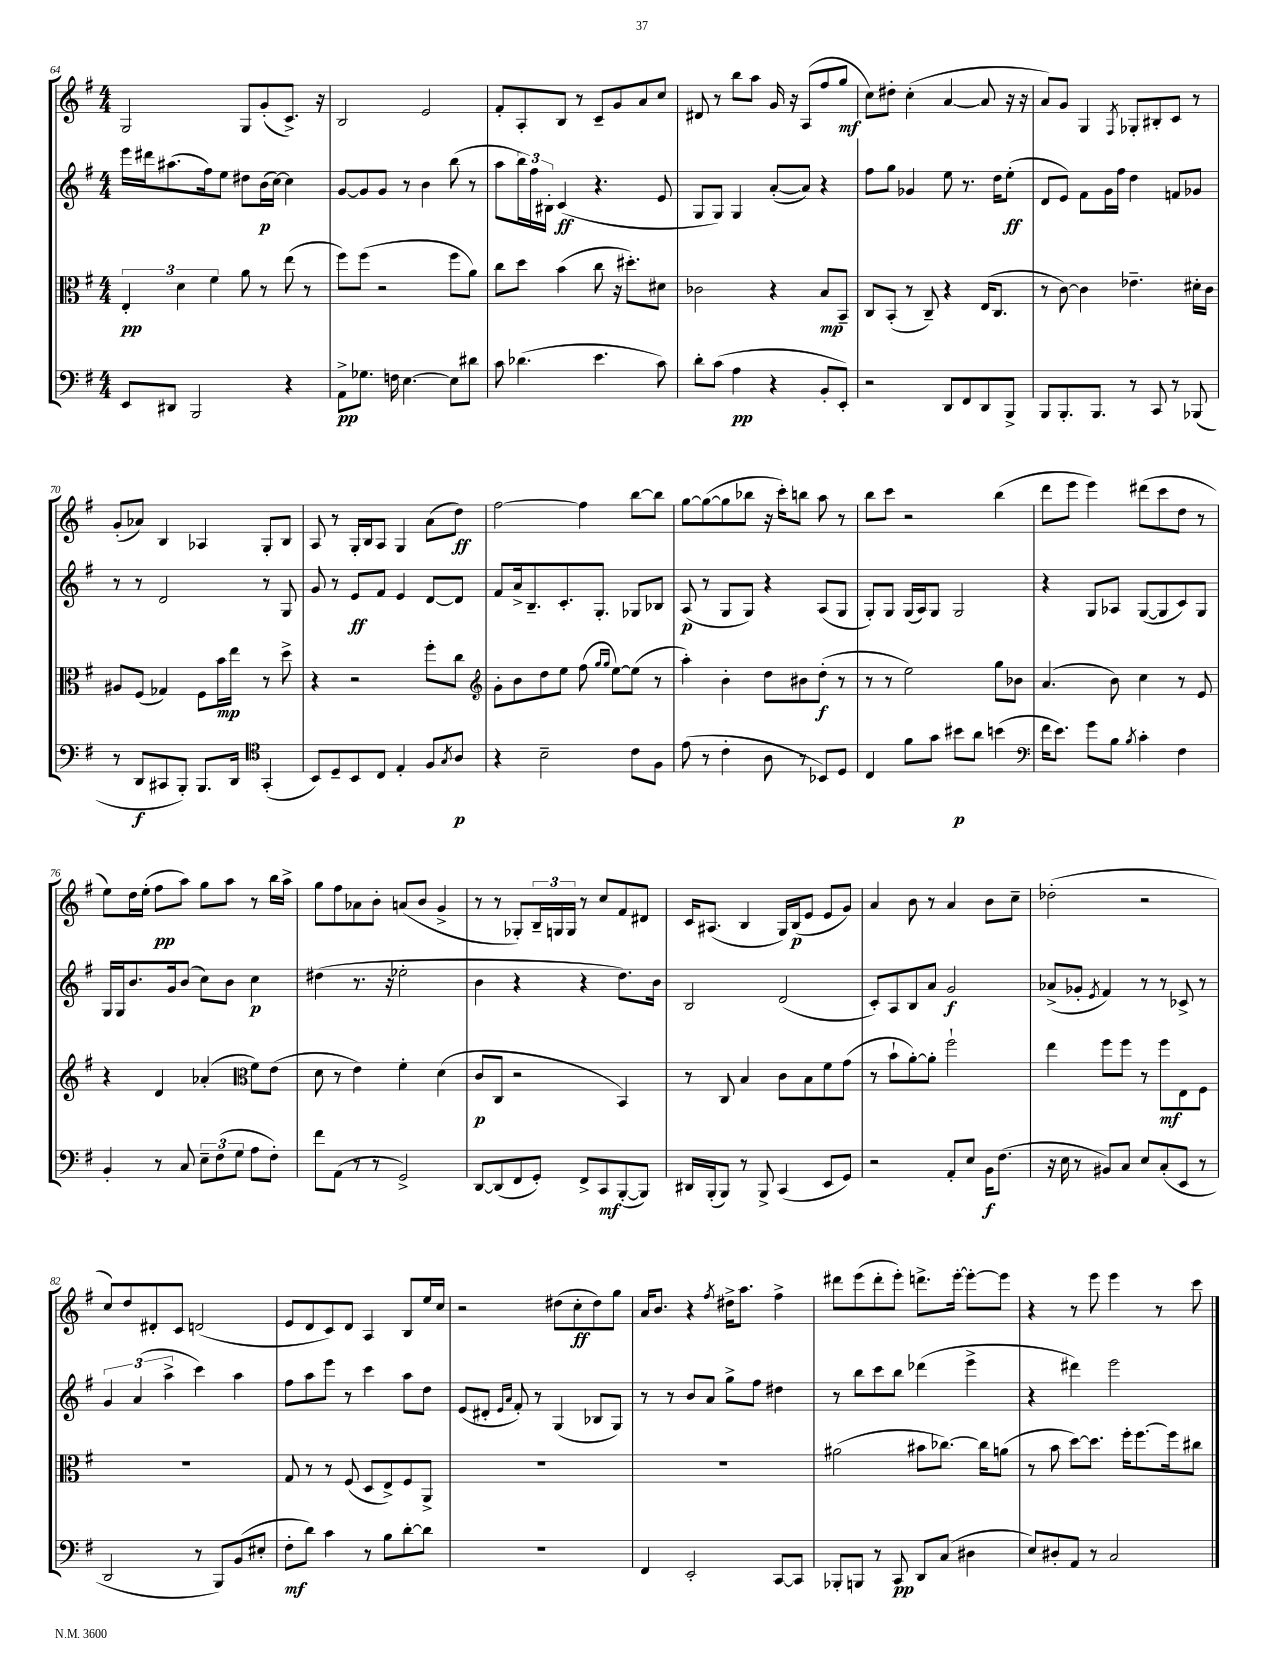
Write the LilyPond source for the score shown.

<<
\new StaffGroup <<
\new Staff = "s0" {
    \clef treble \key g \major \numericTimeSignature \time 4/4
    g2 g8 g'8-.( c'8.->) r16 |
    b2 e'2 |
    fis'8-. a8-. b8 r8 c'8-- g'8 a'8 c''8 |
    dis'8 r8 b''8 a''8 g'16 r16 a8( fis''8 g''8\mf |
    c''8) dis''8-. c''4-.( a'4~ a'8 r16 r16 |
    a'8) g'8 g4 \acciaccatura { fis8 } ges8-. bis8-. c'8 r8 |
    g'8-.( aes'8) b4 aes4 g8-. b8 |
    a8 r8 g16-. b16 a8 g4 a'8( d''8\ff) |
    fis''2~ fis''4 b''8~ b''8 |
    g''8~ g''8~( g''8 bes''8 r16 c'''16-.) b''8 a''8 r8 |
    b''8 c'''8 r2 b''4( |
    d'''8 e'''8 e'''4) dis'''8( c'''8 d''8 r8 |
    e''8) d''16 e''16-.( fis''8\pp a''8) g''8 a''8 r8 b''16 a''16-> |
    g''8 fis''8 aes'8 b'8-. a'8( b'8 g'4-> |
    r8 r8 ges8-.) \tuplet 3/2 { b16-- g16 g16 } r8 c''8 fis'8 dis'8 |
    c'16 ais8.( b4 g16) b16\p( e'8 e'8 g'8) |
    a'4 b'8 r8 a'4 b'8 c''8-- |
    des''2-.( r2 |
    c''8) d''8 dis'8-. c'8 d'2( |
    e'8 d'8 c'8) d'8 a4 b8 e''16 c''16 |
    r2 dis''8( c''8-.\ff dis''8) g''8 |
    a'16 b'8. r4 \acciaccatura { fis''8 } dis''16-> a''8. fis''4-> |
    dis'''8 e'''8( dis'''8-. e'''8-.) d'''8.-> e'''16~-. e'''8~-. e'''8 |
    r4 r8 e'''8 e'''4 r8 c'''8 \bar "|." |
}
\new Staff = "s1" {
    \clef treble \key g \major \numericTimeSignature \time 4/4
    e'''16 dis'''16 ais''8.( fis''16) e''8 dis''8 b'16\p( c''16~) c''4 |
    g'8~ g'8 g'8 r8 b'4 b''8( r8 |
    a''8 \tuplet 3/2 { b''16) fis''16 bis16-. } c'4\ff( r4. e'8 |
    g8 g8) g4 a'8~-.( a'8) r4 |
    fis''8 g''8 ges'4 e''8 r8. d''16 e''8-.\ff( |
    d'8 e'8) fis'8 g'16 fis''16 d''4 f'8 ges'8 |
    r8 r8 d'2 r8 g8 |
    g'8 r8 e'8\ff fis'8 e'4 d'8~ d'8 |
    fis'8 a'16-> b8.-- c'8.-. g8.-. ges8 bes8 |
    a8\p( r8 g8 g8) r4 a8( g8 |
    g8-.) g8 g16( a16) g8 g2 |
    r4 g8 aes8 g8~( g8 c'8) g8 |
    g16 g16 b'8. g'16 b'8( c''8) b'8 c''4\p |
    dis''4( r8. r16 ees''2-. |
    b'4 r4 r4 d''8.) b'16 |
    b2 d'2( |
    c'8-.) a8 b8 a'8 g'2\f |
    aes'8->( ges'8-. \acciaccatura { e'8 } fis'4) r8 r8 ces'8-> r8 |
    \tuplet 3/2 { g'4 a'4( a''4-> } c'''4) a''4 |
    fis''8 a''8 e'''8 r8 c'''4 a''8 d''8 |
    e'8( dis'8-. \grace { e'16 a'16 } fis'8-.) r8 g4( bes8 g8) |
    r8 r8 b'8 a'8 g''8-> fis''8 dis''4 |
    r8 b''8 c'''8 b''8 des'''4( e'''4-> |
    r4 dis'''4) e'''2 \bar "|." |
}
\new Staff = "s2" {
    \clef alto \key g \major \numericTimeSignature \time 4/4
    \tuplet 3/2 { e4-.\pp d'4 fis'4 } a'8 r8 e''8( r8 |
    fis''8) fis''8( r2 fis''8 a'8) |
    c''8 d''8 b'4( c''8 r16 dis''8.-.) dis'8 |
    ces'2 r4 b8\mp b,8-- |
    c8 b,8-.( r8 c8--) r4 e16( c8. |
    r8 c'8~) c'4 ees'4.-- dis'16-. c'16 |
    ais8 fis8( ges4) fis8 b'16\mp e''16 r8 d''8-> |
    r4 r2 fis''8-. c''8 |
    \clef treble g'8-. b'8 d''8 e''8 fis''8( \grace { g''16 g''16 } e''8~) e''8( r8 |
    a''4-.) b'4-. d''8 bis'8 d''8-.\f( r8 |
    r8 r8 e''2) g''8 bes'8 |
    a'4.( b'8) c''4 r8 e'8 |
    r4 d'4 aes'4-.( \clef alto fis'8) e'8( |
    d'8 r8 e'4) fis'4-. d'4( |
    c'8\p c8 r2 b,4) |
    r8 c8 b4 c'8 b8 fis'8 g'8( |
    r8 b'8-! a'8~-.) a'8-. fis''2-! |
    e''4 fis''8 fis''8 r8 fis''8\mf e8 fis8 |
    R1 |
    g8 r8 r8 fis8( d8 e8->) fis8 a,8-> |
    R1 |
    R1 |
    ais'2( bis'8 ces''8.~) ces''16 a'8( |
    r8 b'8 d''8~) d''8. fis''16-. fis''8.~ fis''16 cis''8 \bar "|." |
}
\new Staff = "s3" {
    \clef bass \key g \major \numericTimeSignature \time 4/4
    e,8 dis,8 b,,2 r4 |
    a,8->\pp ges8. f16 e4.~ e8 dis'8 |
    c'8 des'4.( e'4. c'8) |
    d'8-. c'8( a4\pp r4 b,8-. e,8-.) |
    r2 d,8 fis,8 d,8 b,,8-> |
    b,,8 b,,8.-. b,,8. r8 c,8 r8 bes,,8( |
    r8 d,8\f cis,8 b,,8-.) b,,8. d,16 \clef tenor g,4-.( |
    b,8) d8-- b,8 c8 e4-. fis8 \acciaccatura { g8 } a8\p |
    r4 b2-- c'8 fis8 |
    e'8( r8 c'4-. a8 r8 bes,8) d8 |
    c4 fis'8 g'8 bis'8\p a'8 b'4( |
    \clef bass fis'16 e'8.) g'8 b8 \acciaccatura { b8 } c'4-. fis4 |
    b,4-. r8 c8 \tuplet 3/2 { e8-- fis8( g8 } a8 fis8-.) |
    fis'8 a,8( r8 r8 g,2->) |
    d,8~ d,8( fis,8 g,8-.) fis,8-> c,8\mf b,,8~-.( b,,8) |
    dis,16 b,,16-.( b,,8) r8 b,,8-> c,4( e,8 g,8) |
    r2 a,8-. e8 b,16\f fis8.( |
    r16 e16 r8 bis,8) c8 e8 c8-.( e,8 r8 |
    d,2 r8 b,,8) b,8( eis8-. |
    fis8-.\mf d'8) c'4 r8 b8 d'8~-. d'8 |
    r1 |
    fis,4 e,2-. c,8~ c,8 |
    bes,,8-. b,,8 r8 c,8\pp d,8 c8( dis4 |
    e8) dis8-. a,8 r8 c2 \bar "|." |
}
>>
>>
\layout { \context { \Score currentBarNumber = #64 } }
